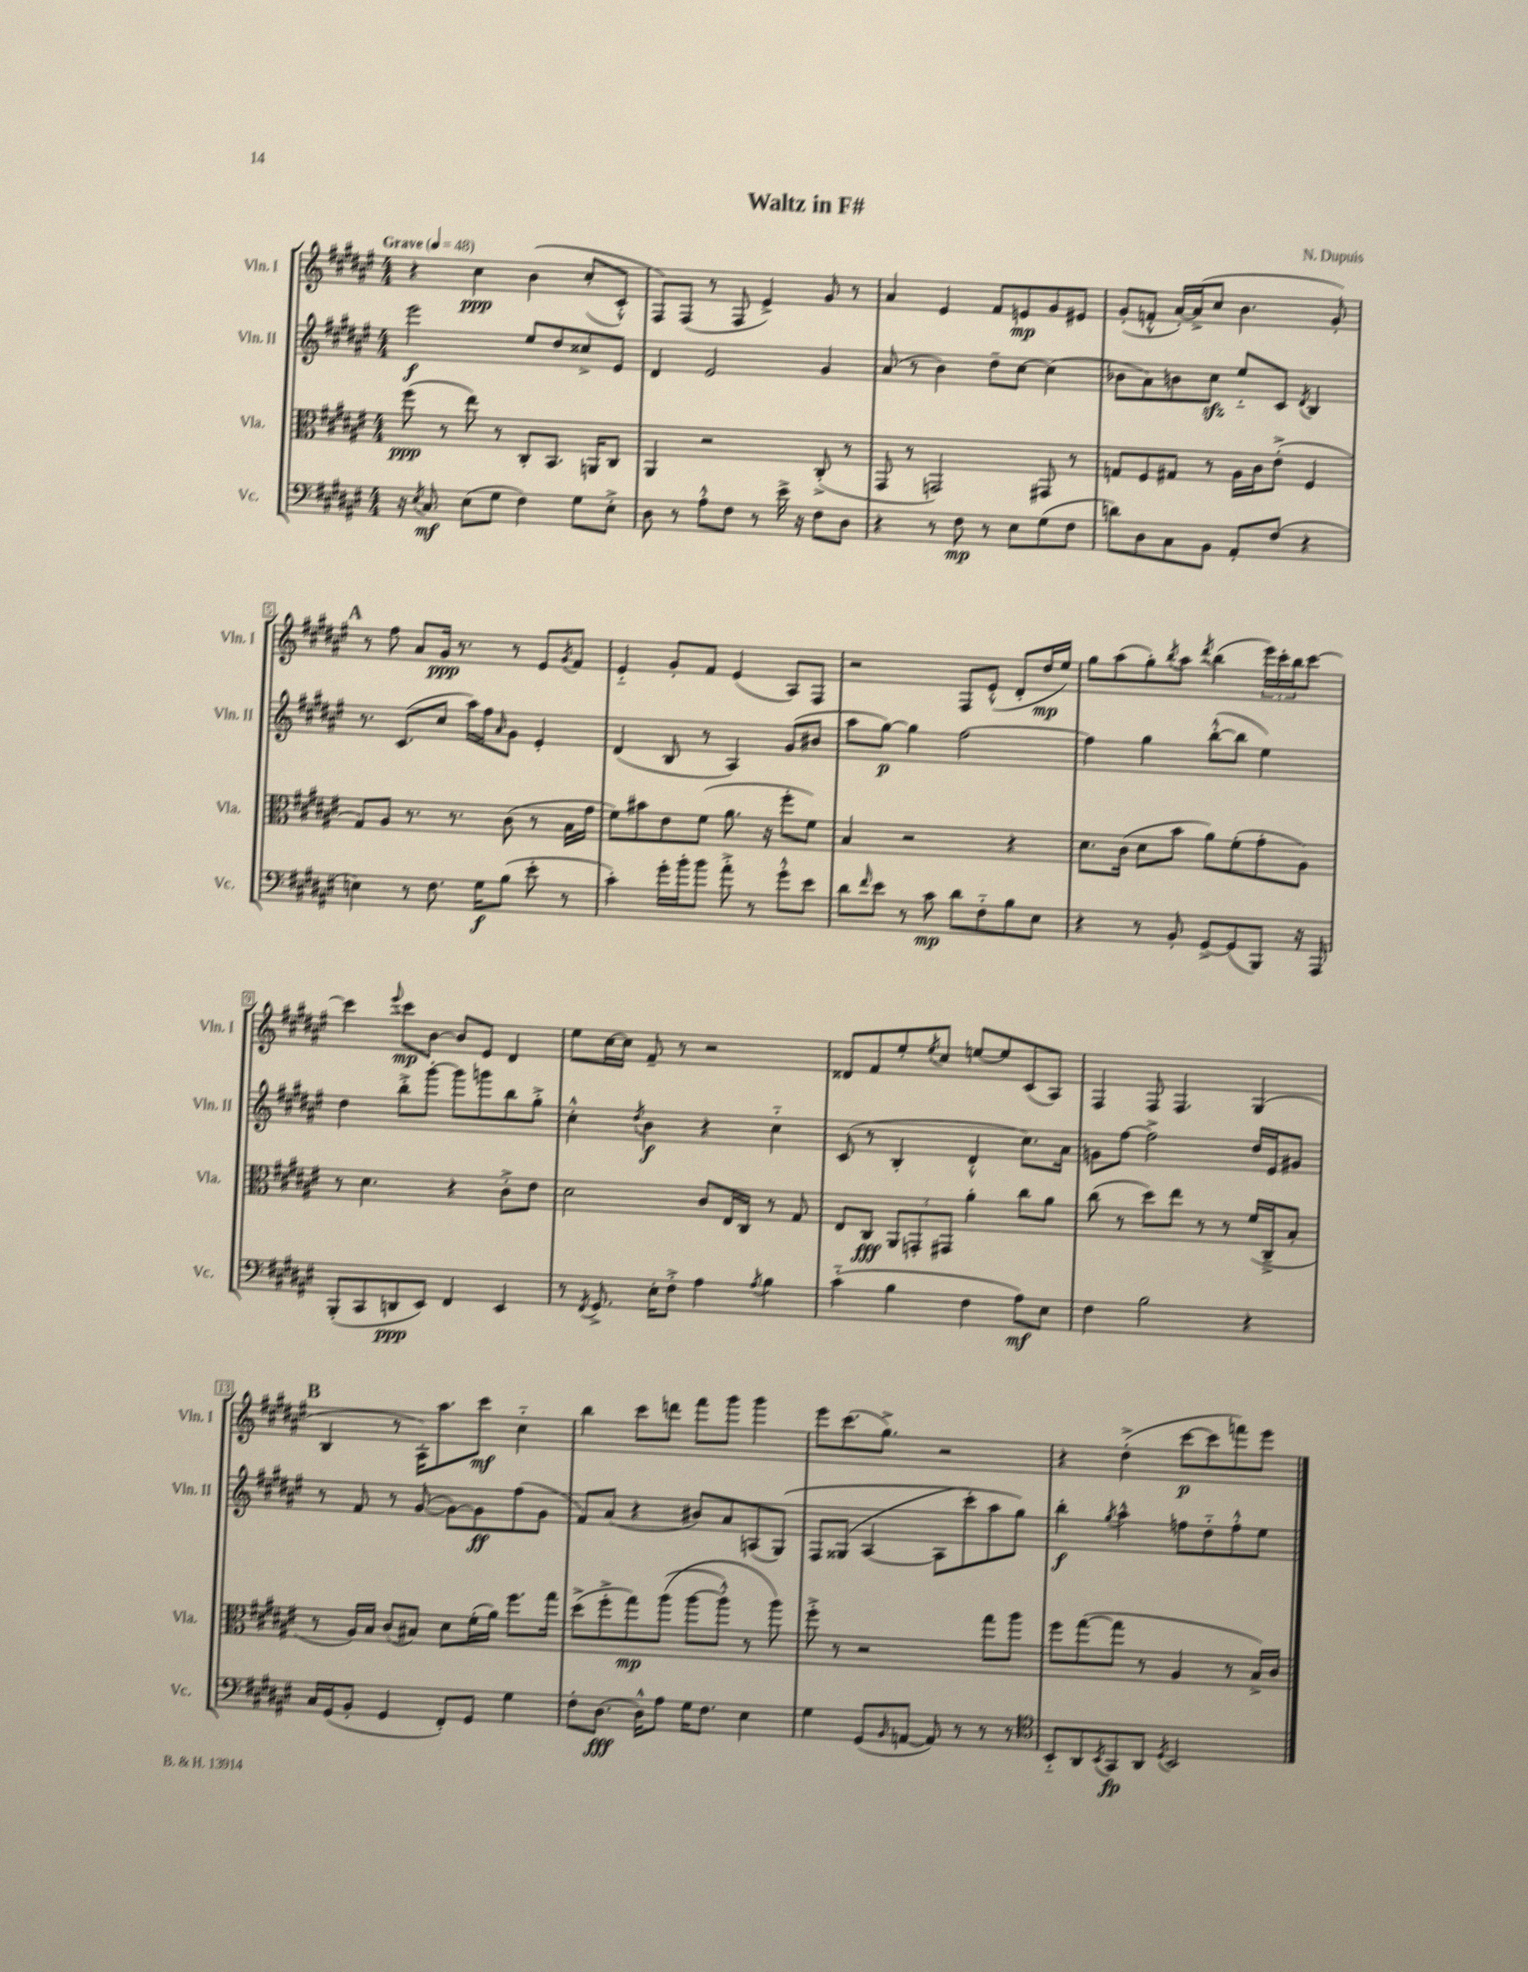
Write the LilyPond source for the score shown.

\header { title = "Waltz in F#" composer = "N. Dupuis" }
<<
\new StaffGroup <<
\new Staff = "s0" \with { instrumentName = "Vln. I" shortInstrumentName = "Vln. I" } {
    \clef treble \key fis \major \numericTimeSignature \time 4/4 \tempo "Grave" 4 = 48
    r4 cis''4\ppp b'4\( cis''8-.( cis'8-.-^) |
    fis8\) fis8( r8 fis8 eis'4->) gis'8 r8 |
    ais'4 eis'4 fis'8 e'8\mp gis'8 eis'8 |
    gis'8-.( f'8-.-^ ais'16~-.) ais'16->( cis''8 b'4. gis'8-.) |
    \mark \markup { \bold "A" } r8 fis''8 ais'8 gis'16\ppp r8. r8 eis'8 \acciaccatura { gis'8 } fis'8 |
    eis'4-_ gis'8-. fis'8 eis'4( ais8) fis8 |
    r2 fis8 eis'8-.-^( dis'8-. dis''16\mp eis''16) |
    gis''8 ais''8( gis''8-.) \acciaccatura { b''8 } ais''8 \acciaccatura { dis'''8 } b''4( \tuplet 3/2 { eis'''16) cis'''16-. b''16 } cis'''8~ |
    cis'''4 \appoggiatura { eis'''8 } cis'''8\mp b'8~ b'8 eis'8 dis'4 |
    eis''8 cis''16~ cis''16 fis'8-- r8 r2 |
    disis'8 fis'8 eis''8-. \acciaccatura { eis''8 } cis''8 e''8~ e''8 cis'8( ais8) |
    fis4 fis8 fis4. gis4( |
    \mark \markup { \bold "B" } b4 r8 ais16-.) ais''8. cis'''8\mf cis''4-_ |
    b''4 cis'''8 d'''8 fis'''8 gis'''8 gis'''4 |
    eis'''8 cis'''8.( gis''8.->) r2 |
    r4 dis''4-.->( cis'''8~\p cis'''8 f'''8) eis'''8 \bar "|." |
}
\new Staff = "s1" \with { instrumentName = "Vln. II" shortInstrumentName = "Vln. II" } {
    \clef treble \key fis \major \numericTimeSignature \time 4/4
    eis'''2\f eis''8 dis''8 cisis''8-> eis'8 |
    dis'4 eis'2 gis'4 |
    ais'8( r8 b'4) dis''8-- cis''8~ cis''4( |
    bes'8 ais'8) b'8 cis''8\sfz eis''8-_ cis'8 \acciaccatura { dis'8 } b4 |
    \mark \markup { \bold "A" } r8. cis'8.( cis''8 ais''16) fis''16 \grace { ais'16 } gis'8 eis'4-. |
    dis'4( b8 r8 ais4) gis'8( bis'8 |
    ais''8 gis''8~\p) gis''4 fis''2~ |
    fis''4 gis''4 b''8~-.-^( b''8 eis''4) |
    dis''4 b''8-.-> gis'''8~-. gis'''8 g'''8 b''8 gis''8-.-> |
    cis''4-.-^ \acciaccatura { dis''8 } b'4\f r4 cis''4-_ |
    cis'8( r8 b4-. dis'4-.-^ cis''8.) ais'16 |
    g'8 fis''8~ fis''2-> dis''16 eis'16 gis'8 |
    \mark \markup { \bold "B" } r8 fis'8 r8 gis'8~( gis'8~) gis'8\ff fis''8( gis'8 |
    fis'8) ais'8( r4 bis'8) ais'8 a8( gis8)\( |
    fis8 gisis8( ais4~ ais8 cis'''8-.) ais''8 gis''8\) |
    b''4-.\f \acciaccatura { gis''8 } ais''4-^ f''8 dis''8-_ f''8-.-^ eis''8 \bar "|." |
}
\new Staff = "s2" \with { instrumentName = "Vla." shortInstrumentName = "Vla." } {
    \clef alto \key fis \major \numericTimeSignature \time 4/4
    fis''8\ppp( r8 eis''8) r8 cis8-. b,8. a,16 cis8 |
    ais,4 r2 cis8-.->( r8 |
    gis,8 r8 g,2) gis,8 r8 |
    g8 fis8 gis8 r8 ais16 cis'16 eis'8-.->( fis4 |
    \mark \markup { \bold "A" } gis8) ais8 r8. r8. cis'8( r8 b16 gis'16 |
    fis'8) bis'8 eis'8 fis'8( ais'8. r16 fis''8-. fis'8) |
    b4 r2 r4 |
    dis'8. cis'16( dis'8 b'8 ais'8) fis'8-.( gis'8-. ais8) |
    r8 dis'4. r4 cis'8-.-> eis'8 |
    dis'2 cis'8 eis16 cis16 r8 gis8 |
    eis8 cis8\fff \tuplet 3/2 { ais,8 g,8-. gis,8 } ais'4-. cis''8 ais'8 |
    cis''8( r8 dis''8) eis''8 r8 r8 fis'16( cis16---> b8-. |
    \mark \markup { \bold "B" } r8 ais16) b16 cis'8( bis8) dis'8 fis'16-.( ais'16) fis''8. gis''16 |
    dis''8->( fis''8-.-> gis''8\mp) ais''8(\( ais''8~ ais''8-.-^) r8 ais''8\) |
    fis''8-.-> r8 r2 gis''8 ais''8 |
    fis''8 gis''8~( gis''8 r8 ais4 r8 b16->) cis'16 \bar "|." |
}
\new Staff = "s3" \with { instrumentName = "Vc." shortInstrumentName = "Vc." } {
    \clef bass \key fis \major \numericTimeSignature \time 4/4
    r16 \acciaccatura { eis8 } cis8.\mf eis8( gis8 fis4) gis8 eis8-.-> |
    dis8 r8 ais8-.-^ fis8 r8 eis'16-> r16 fis8 dis8 |
    r4 r8 fis8\mp r8 eis8 gis8( fis8 |
    d'8) dis8 cis8 b,8 ais,8-. fis8( r4 |
    \mark \markup { \bold "A" } e4) r8 fis8. gis16\f b8( eis'8-. r8 |
    cis'4-.) gis'16-. b'16-. b'8 ais'8-.-> r8 gis'8-.-^ eis'8 |
    dis'8 \grace { fis'16 } eis'8 r8 cis'8\mp dis'8 fis8-_ b8 eis8 |
    r4 r8 b,8-. gis,8~-> gis,8( b,,8) r16 ais,,16 |
    b,,8-.( cis,8 d,8\ppp eis,8) fis,4 eis,4 |
    r8 \acciaccatura { fis,8 } gis,8.-> eis16-. fis8-.-> ais4 \acciaccatura { ais8 } b4 |
    cis'4-_( b4 fis4 ais8\mf) eis8 |
    fis4 b2 r4 |
    \mark \markup { \bold "B" } cis16 gis,16( b,8-. gis,4 fis,8-.) gis,8 gis4 |
    fis8-. dis8.~\fff dis16-^ ais8 gis16 fis8. eis4 |
    gis4 gis,8( \grace { b,16 } a,8~ a,8) r8 r8 r8 |
    \clef tenor b,8-_ ais,8 \acciaccatura { b,8 } gis,8\fp ais,8 \acciaccatura { dis8 } b,2 \bar "|." |
}
>>
>>
\layout { \context { \Score \override BarNumber.stencil = #(make-stencil-boxer 0.1 0.3 ly:text-interface::print) } }
